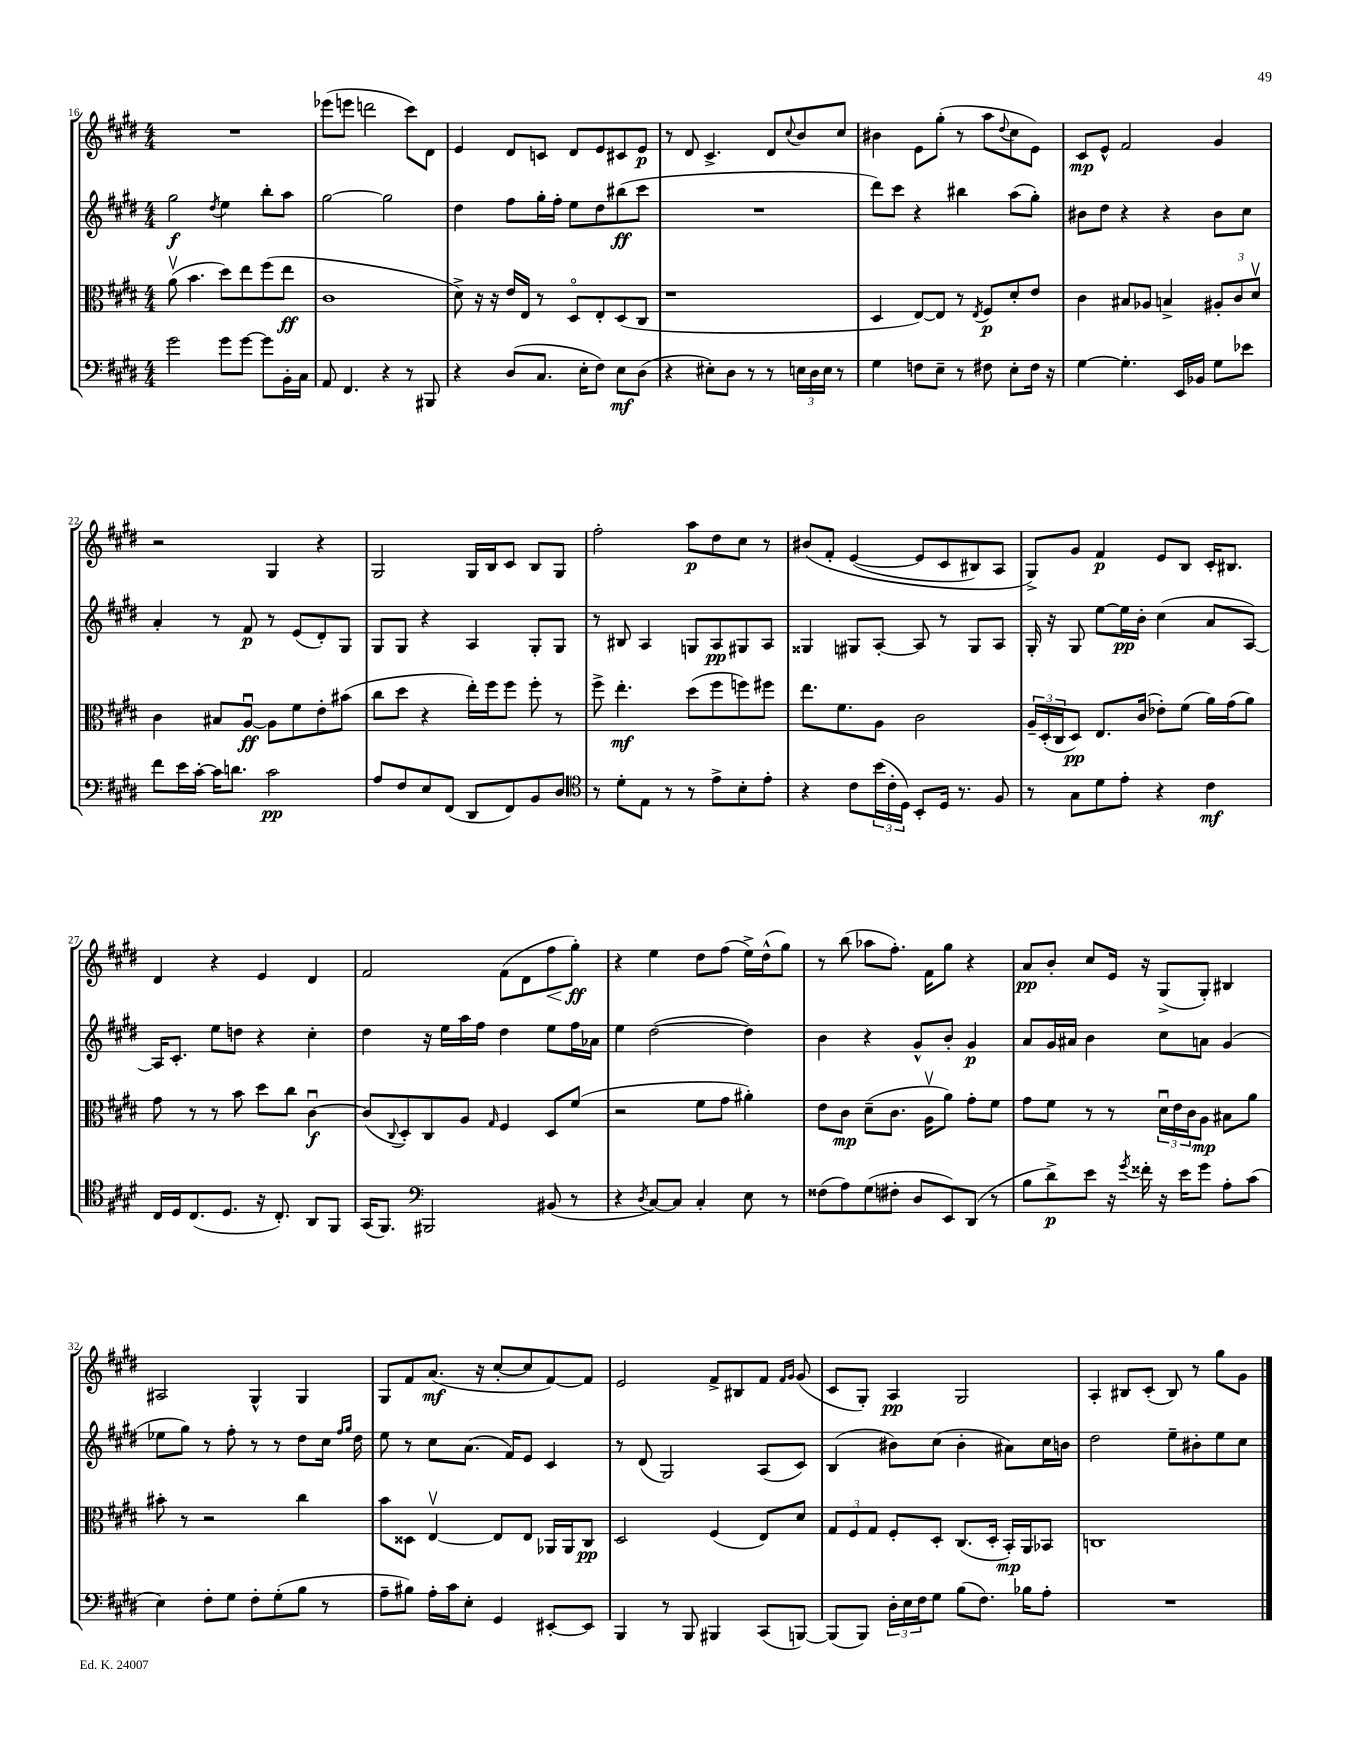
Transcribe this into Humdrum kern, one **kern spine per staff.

**kern	**kern	**kern	**kern
*staff4	*staff3	*staff2	*staff1
*clefF4	*clefC3	*clefG2	*clefG2
*k[f#c#g#d#]	*k[f#c#g#d#]	*k[f#c#g#d#]	*k[f#c#g#d#]
*M4/4	*M4/4	*M4/4	*M4/4
2g#\	(8av\	2gg#\	1r
.	4.b\	.	.
.	.	8qdd#/	.
8g#\L	8dd#\L)	4ee\	.
[8g#\J	8ee\	.	.
8g#\]L	(8ff#\	8bb'\L	.
16BB'\L	8ee\J	8aa\J	.
16C#\JJ	.	.	.
=	=	=	=
8AA/	1c#	[2gg#\	(8eee-\L
4.FF#/	.	.	8eee\J
.	.	.	2ddd\
4r	.	2gg#\]	.
8r	.	.	8ccc#\L)
8BBB#/	.	.	8d#\J
=	=	=	=
4r	8d#^\)	4dd#\	4e/
.	16r	.	.
.	16r	.	.
(8D#/L	16e/LL	8ff#\L	8d#/L
.	16E/JJ	.	.
8.C#/J	8r	16gg#'\L	8c/J
.	.	16ff#'\JJ	.
.	8D#o/L	8ee\L	8d#/L
16E'\LK	.	.	.
8F#\J)	8E'/	8dd#\	8e/
8E\L	(8D#/	(8bb#\	8c#/
(8D#\J	8C#/J	8ccc#\J	8e/J
=	=	=	=
4r	1r	1r	8r
.	.	.	8d#/
8E#'\L)	.	.	4.c#^/
8D#\J	.	.	.
8r	.	.	.
8r	.	.	8d#/L
.	.	.	8qqcc#/
24E\LL	.	.	8b/
24D#\	.	.	.
24E\JJ	.	.	.
8r	.	.	8cc#/J
=	=	=	=
4G#\	4D#/	8ddd#\L)	4b#\
.	.	8ccc#\J	.
8F\L	[8E/L)	4r	8e\L
8E~\J	8E/]J	.	(8gg#'\J
8r	8r	4bb#\	8r
.	8qE/	.	.
8F#\	8F#/L	.	8aa\L
.	.	.	8qqdd#/
8E'\L	8d#'/	(8aa\L	8cc#\
16F#\Jk	8e/J	8gg#'\J)	8e\J)
16r	.	.	.
=	=	=	=
[4G#\	4c#\	8b#\L	8c#/L
.	.	8dd#\J	8e^^/J
4.G#'\]	8B#/L	4r	2f#/
.	8A-/J	.	.
.	4B^/	4r	.
16EE/LL	.	.	.
16BB-/JJ	.	.	.
8G#\L	12A#'/L	8b#\L	4g#/
.	12c#/	.	.
8e-\J	.	8cc#\J	.
.	12d#v/J	.	.
=	=	=	=
8f#\L	4c#\	4a'/	2r
16e\L	.	.	.
[16c#'\JJ	.	.	.
16c#\]LK	8B#/L	8r	.
8.d\J	.	.	.
.	[8Au/J	8f#/	.
2c#\	8A\]L	8r	4G#/
.	8f#\	(8e/L	.
.	8e'\	8d#'/)	4r
.	(8b#\J	8G#/J	.
=	=	=	=
8A/L	8cc#\L	8G#/L	2G#/
8F#/	8dd#\J	8G#/J	.
8E/	4r	4r	.
(8FF#/J	.	.	.
8DD#/L	16ee'\LL)	4A/	16G#/LL
.	16ff#\J	.	16B/J
8FF#/)	8ff#\J	.	8c#/J
8BB/	8ff#'\	8G#'/L	8B/L
8D#/J	8r	8G#/J	8G#/J
=	=	=	=
*clefC4	*	*	*
8r	8ff#^\	8r	2ff#'\
8d#'\L	4.ee'\	8B#/	.
8E\J	.	4A/	.
8r	.	.	.
8r	(8dd#\L	8G/L	8aa\L
8e^\L	8ff#\	8A/	8dd#\
8B'\	8ff\)	8G#/	8cc#\J
8e'\J	8ff#\J	8A/J	8r
=	=	=	=
4r	8.ee\L	4G##/	&(8b#/L
.	.	.	8f#'/J
.	8.f#\	.	.
8c#\L	.	8G#/L	([4e/
(24b\L	8A\J	[8A'/J	.
24c#'\	.	.	.
24D#\JJ)	.	.	.
8BB'/L	2c#\	8A/]	8e/]L
16D#/Jk	.	8r	8c#/
8.r	.	.	.
.	.	8G#/L	8B#/)
8F#/	.	8A/J	8A/J
=	=	=	=
8r	24A~/LL	16G#'/	8G#^/L&)
.	(24D#'/	.	.
.	.	16r	.
.	24C#/J	.	.
8G#\L	8D#/J)	8G#/	8g#/J
8d#\	8.E/L	[8ee\L	4f#/
8e'\J	.	16ee\]L	.
.	(16c#/Jk	16b'\JJ	.
4r	8e-'\L)	(4cc#\	8e/L
.	(8f#\J	.	8B/J
4c#\	16a\LL)	8a/L	16c#'/LK
.	(16g#\J	.	8.B#/J
.	8a\J)	[8A/J)	.
=	=	=	=
16C#/LL	8g#\	16A/]LK	4d#/
16D#/J	.	8.c#'/J	.
(8.C#/	8r	.	.
.	8r	8ee\L	4r
8.D#/J	.	.	.
.	8b\	8dd\J	.
16r	8dd#\L	4r	4e/
8.C#'/)	.	.	.
.	8cc#\J	.	.
8AA/L	[4c#u\	4cc#'\	4d#/
8FF#/J	.	.	.
=	=	=	=
(16GG#/LK	(8c#/]L	4dd#\	2f#/
8.FF#/J)	.	.	.
.	8qqC#/	.	.
.	8D#'/)	.	.
*clefF4	*	*	*
2BBB#/	8C#/	16r	.
.	.	16ee\LL	.
.	8A/J	16aa\	.
.	.	16ff#\JJ	.
.	16qqG#/	.	.
.	4F#/	4dd#\	(8f#\L
.	.	.	8d#\
(8BB#/	8D#/L	8ee\L	8ff#\
8r	(8f#/J	16ff#\L	8gg#'\J)
.	.	16a-\JJ	.
=	=	=	=
4r	2r	4ee\	4r
8qD#/	.	.	.
[8C#/L)	.	([2dd#\	4ee\
8C#/]J	.	.	.
4C#'/	8f#\L	.	8dd#\L
.	8g#\J	.	(8ff#\J
8E\	4a#'\)	4dd#\])	16ee^\LL)
.	.	.	(16dd#^^\J
8r	.	.	8gg#\J)
=	=	=	=
(8F##\L	8e\L	4b\	8r
8A\)	8c#\J	.	(8bb\
(8G#\	(8d#~\L	4r	8aa-\L
8F#'\J	8.c#\J	.	8.ff#'\J)
8D#/L	.	8g#^^/L	.
.	16Av\LK	.	16f#\LK
8EE/)	8a\J)	8b'/J	8gg#\J
(8DD#/J	8g#'\L	4g#/	4r
8r	8f#\J	.	.
=	=	=	=
8B\L	8g#\L	8a/L	8a/L
8d#^\)	8f#\J	16g#/L	8b'/J
.	.	16a#/JJ	.
8e\J	8r	4b\	8cc#/L
16r	8r	.	16e/Jk
8qg#/	.	.	.
16f##'\	.	.	16r
16r	24d#u\LL	8cc#\L	(8G#^/L
.	24e\	.	.
16e\LK	.	.	.
.	24c#\J	.	.
8g#\J	8A\J	8a\J	8G#'/J)
8A'\L	8B#\L	(4g#/	4B#/
(8c#\J	8a\J	.	.
=	=	=	=
4E\)	8b#'\	8ee-\L	2A#/
.	8r	8gg#\J)	.
8F#'\L	2r	8r	.
8G#\J	.	8ff#'\	.
8F#'\L	.	8r	4G#^^/
(8G#'\	.	8r	.
8B\J	4cc#\	8dd#\L	4G#/
8r	.	16cc#\Jk	.
.	.	16qqff#/LL	.
.	.	16qqgg#/JJ	.
.	.	16dd#\	.
=	=	=	=
8A~\L	8b\L	8ee\	8G#/L
8B#\J)	8D##\J	8r	8f#/
16A'\LL	[4Ev/	8cc#\L	(8.a/J
16c#\J	.	.	.
8E'\J	.	(8.a\J	.
.	.	.	16r
4GG#/	8E/]L	.	[8cc#'/L
.	.	16f#/LK)	.
.	8E/J	8e/J	8cc#/]
[8EE#'/L	16AA-/LL	4c#/	[8f#/)
.	16AA-/J	.	.
8EE#/]J	8C#/J	.	8f#/]J
=	=	=	=
4BBB/	2D#/	8r	2e/
.	.	(8d#/	.
8r	.	2G#/)	.
8BBB/	.	.	.
4BBB#/	(4F#/	.	8f#^/L
.	.	.	8B#/
(8CC#/L	8E/L)	(8A/L	8f#/J
.	.	.	16qqf#/LL
.	.	.	16qqg#/JJ
[8BBB/J)	8d#/J	8c#/J)	(8g#/
=	=	=	=
(8BBB/]L	12G#/L	(4B/	8c#/L
.	12F#/	.	.
8BBB/J)	.	.	8G#'/J)
.	12G#/J	.	.
24D#'\LL	8F#'/L	8b#\L)	4A/
24E\	.	.	.
24F#\J	.	.	.
8G#\J	8D#'/J	(8cc#\J	.
(8B\L	(8.C#/L	4b#'\	2G#/
8.F#\J)	.	.	.
.	16D#'/Jk	.	.
.	16BB'/LL)	8a#\L)	.
16B-\LK	16AA/J	.	.
8A'\J	8BB-/J	16cc#\L	.
.	.	16b\JJ	.
=	=	=	=
1r	1C	2dd#\	4A'/
.	.	.	8B#/L
.	.	.	(8c#'/J
.	.	8ee~\L	8B#/)
.	.	8b#'\	8r
.	.	8ee\	8gg#\L
.	.	8cc#\J	8g#\J
==	==	==	==
*-	*-	*-	*-
